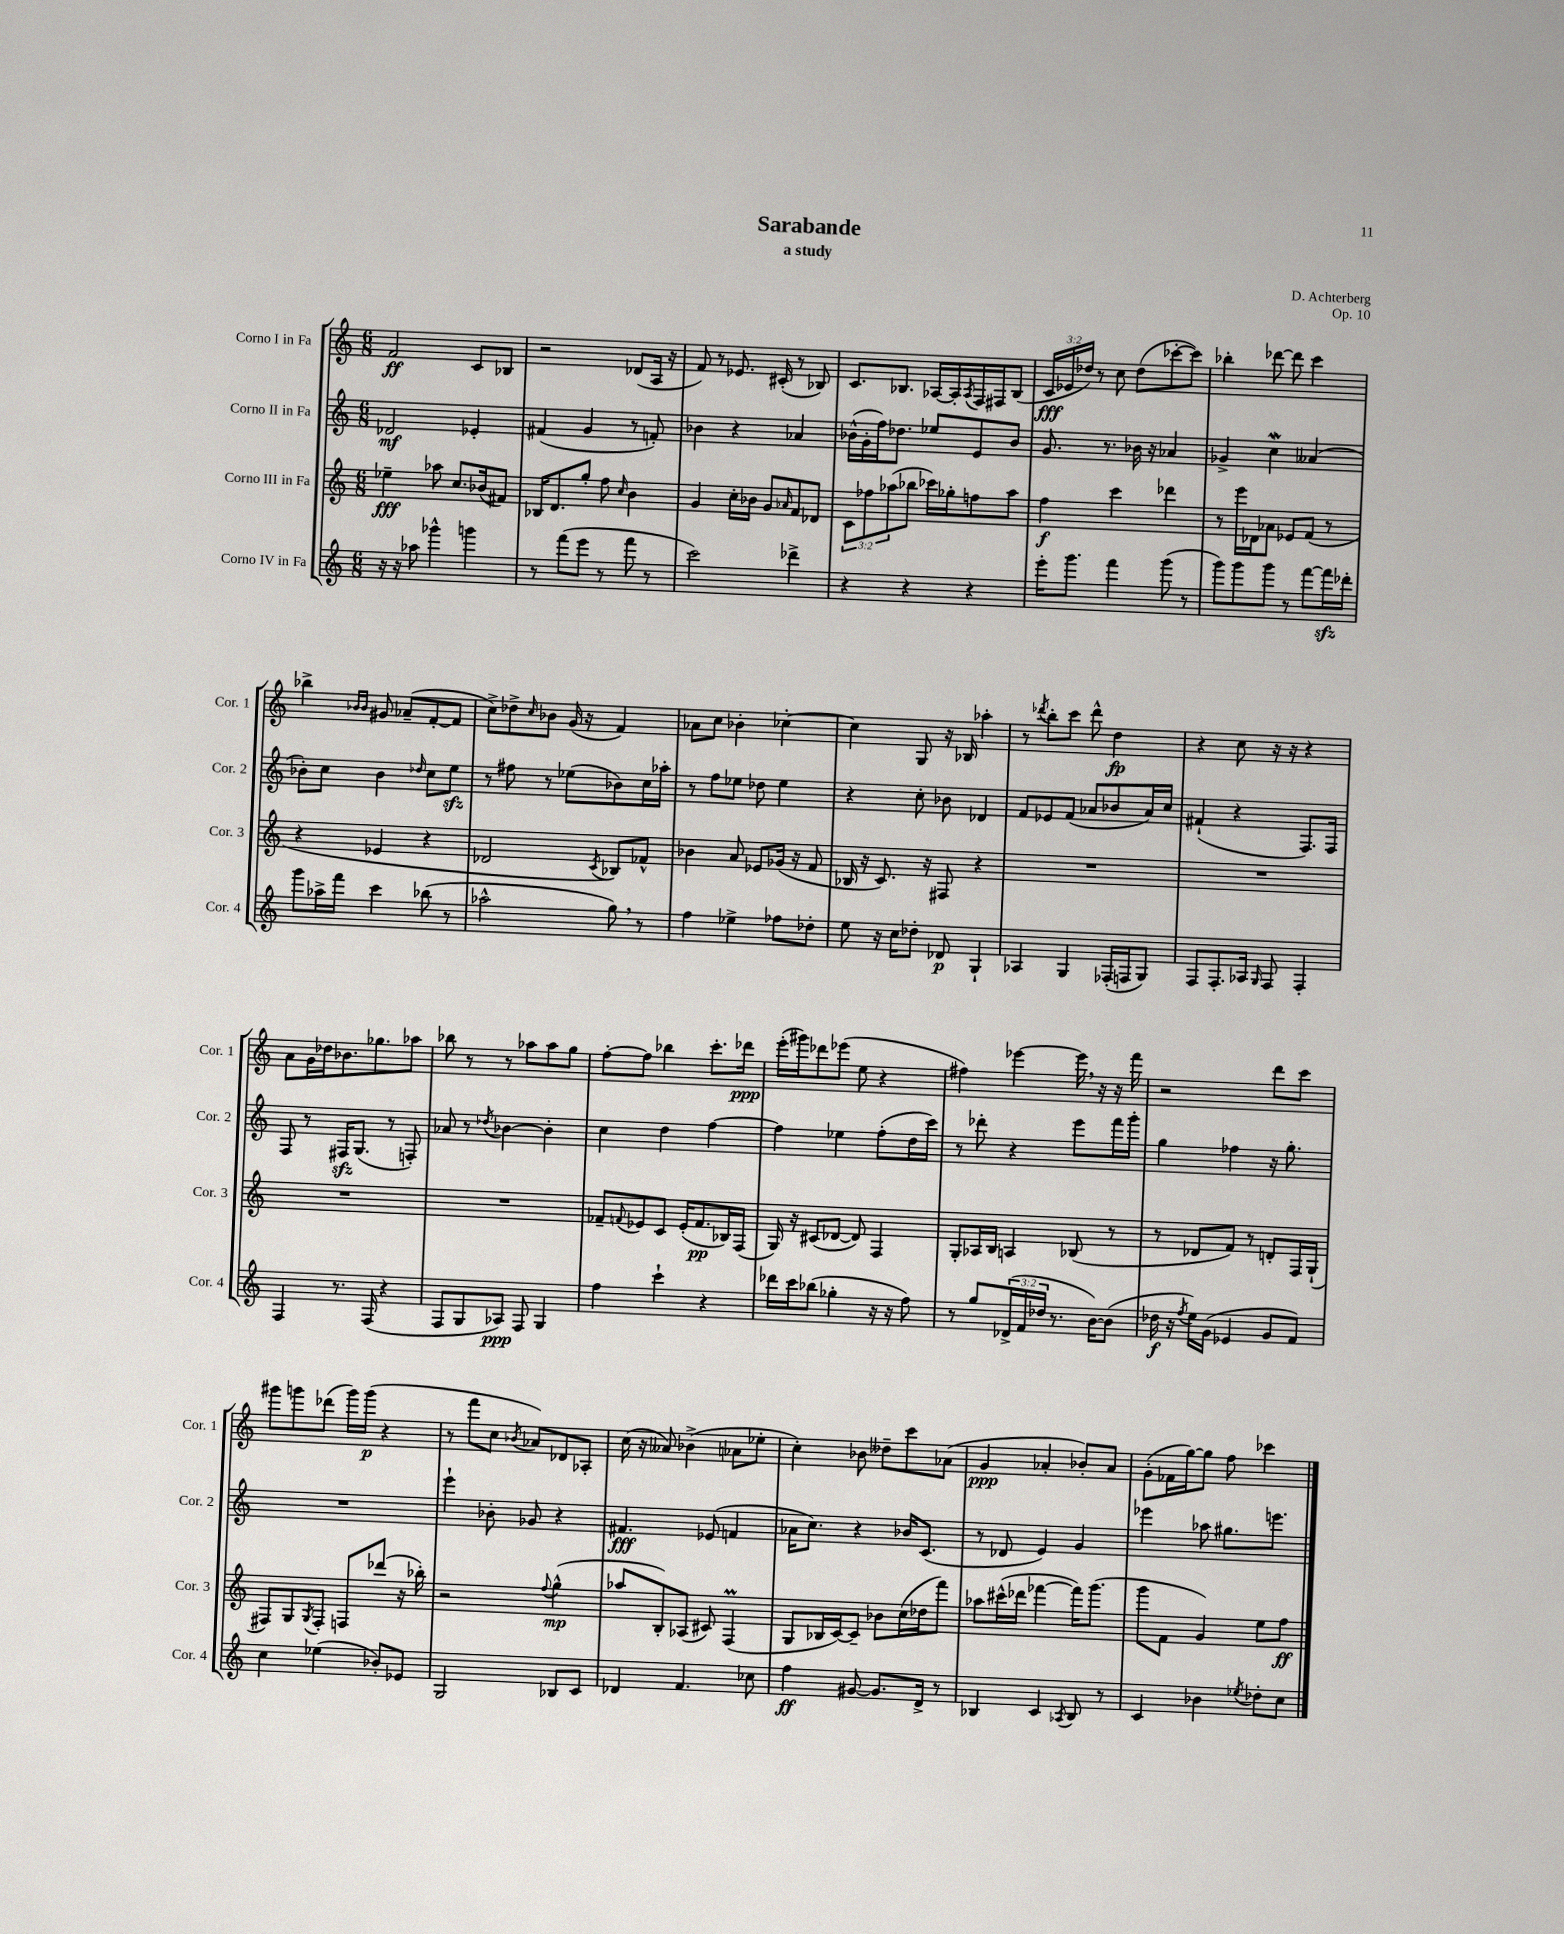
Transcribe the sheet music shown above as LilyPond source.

\header { title = "Sarabande" composer = "D. Achterberg" subtitle = "a study" opus = "Op. 10" }
<<
\new StaffGroup <<
\new Staff = "s0" \with { instrumentName = "Corno I in Fa" shortInstrumentName = "Cor. 1" } {
    \clef treble \key c \major \numericTimeSignature \time 6/8 \override Staff.TupletNumber.text = #tuplet-number::calc-fraction-text
    f'2\ff c'8 bes8 |
    r2 des'8( a16 r16 |
    f'8) r8 ees'8. cis'16-.( r8 bes8) |
    c'8. bes8. aes16~ aes16-. \acciaccatura { aes8 } f16 fis16 bes8( |
    \tuplet 3/2 { c'16\fff ees'16 des''16) } r8 c''8 des''8( ces'''8~-. ces'''8) |
    bes''4-. des'''8~ des'''8 c'''4 |
    bes''4-> \grace { bes'16 bes'16 } gis'8 aes'8--( f'8~-. f'8 |
    c''8->) des''8-> \grace { c''16 } bes'8 g'16( r16 f'4) |
    aes'8 c''8 bes'4-. ces''4~-. |
    ces''4 g8 r16 bes16 aes''4-. |
    r8 \acciaccatura { des'''8 } b''8-. c'''8 des'''8-^ d''4\fp |
    r4 c''8 r16 r16 r4 |
    a'8 g'16 des''16 bes'8. ges''8. aes''8 |
    bes''8 r8 r8 aes''8 aes''8 g''8 |
    f''8~-. f''8 bes''4 c'''8.-. des'''16\ppp |
    e'''16-.( gis'''16) des'''8 ees'''8( e''8 r4 |
    fis''4) ees'''4~ ees'''16 \breathe r16 r16 f'''16 |
    r2 d'''8 c'''8 |
    gis'''8 g'''8 des'''8( g'''16) g'''16\p( r4 |
    r8 f'''8 c''8 \acciaccatura { bes'8 } aes'8) des'8 aes8-. |
    c''16( r16 aeses'8) bes'4->( aes'8 ees''8-. |
    c''4-.) bes'8 deses''8-- c'''8 aes'8( |
    g'4\ppp aes'4-. bes'8-.) aes'8 |
    g'8-.( fes'16 g''16~) g''8 f''8 ces'''4 \bar "|." |
}
\new Staff = "s1" \with { instrumentName = "Corno II in Fa" shortInstrumentName = "Cor. 2" } {
    \clef treble \key c \major \numericTimeSignature \time 6/8
    des'2\mf ees'4-. |
    fis'4( g'4 r8 f'8-.) |
    bes'4 r4 aes'4 |
    bes'16-^( g'16-. f''16) des''8. ees''8 e'8 bes'8 |
    g'8. r8. bes'16 r16 aes'4 |
    ges'4-> c''4\mordent aeses'4( |
    bes'8-.) c''8 bes'4 \grace { des''16 } c''8 e''8\sfz |
    r8 fis''8 r8 ees''8( bes'8) c''16 aes''16-. |
    r8 f''8 ees''8 des''8 ees''4 |
    r4 c''8-. bes'8 des'4 |
    f'8 ees'8 f'8( aes'8 bes'8 aes'16) c''16 |
    fis'4-!( r4 f8.) f16 |
    f8 r8 fis16\sfz g8.( r8 f8-.) |
    aes'8 r8 \acciaccatura { des''8 } bes'4~ bes'4-. |
    c''4 d''4 f''4~ |
    f''4 ees''4 f''8-.( d''16 c'''16) |
    r8 des'''8-. r4 e'''8 f'''16 g'''16-. |
    g''4 fes''4 r16 g''8.-. |
    R2. |
    e'''4-! bes'8-. ges'8 r4 |
    fis'4.\fff ees'8( f'4 |
    aes'16 c''8.) r4 bes'16 c'8.( |
    r8 des'8 e'4) g'4 |
    ees'''4 aes''8 gis''8. e'''8. \bar "|." |
}
\new Staff = "s2" \with { instrumentName = "Corno III in Fa" shortInstrumentName = "Cor. 3" } {
    \clef treble \key c \major \numericTimeSignature \time 6/8 \override Staff.TupletNumber.text = #tuplet-number::calc-fraction-text
    ees''4--\fff aes''8 c''8. bes'16( fis'8) |
    bes16 d'8. g''8-. f''8 \grace { c''16 } b'4 |
    g'4 c''16-. bes'16 g'8 \grace { aes'16 } f'8 des'8 |
    \tuplet 3/2 { c'8 fes''8 aes''8( } bes''8 ces'''16) ges''16-. f''8 aes''8 |
    f''4\f c'''4 des'''4 |
    r8 e'''16 des'16 aes'8 ees'8 f'8( r8 |
    r4 ees'4 r4 |
    des'2 \acciaccatura { c'8 } bes8) fes'8-^ |
    bes'4 a'8 ees'8 ges'16( r16 f'8 |
    bes16 r16 c'8.) r16 fis8 r4 |
    R2. |
    R2. |
    R2. |
    R2. |
    fes'8-- \appoggiatura { f'8 } ees'8 c'8 ees'16-.( f'8.\pp bes16) f16( |
    g16) r16 cis'8( des'8~ des'8) f4 |
    g8-. aes16 b16 a4 bes8( r8 |
    r8 des'8 f'8) r8 d'8-. f16 g16-!( |
    fis8) g8 \acciaccatura { g8 } fis8-. f8 des'''8( r16 bes''16-.) |
    r2 \appoggiatura { f''8 } g''4-^\mp( |
    aes''8 b8-.) aes8( cis'8) f4\prall( |
    g8 bes16 c'16~) c'8-- bes'8 c''16( des''16 f'''8) |
    aes''8 cis'''16-^( des'''16 fes'''4~ fes'''16) g'''8.( |
    g'''8 f'8 g'4) e''8 f''8\ff \bar "|." |
}
\new Staff = "s3" \with { instrumentName = "Corno IV in Fa" shortInstrumentName = "Cor. 4" } {
    \clef treble \key c \major \numericTimeSignature \time 6/8 \override Staff.TupletNumber.text = #tuplet-number::calc-fraction-text
    r16 r16 aes''8 ges'''4-^ g'''4 |
    r8 f'''8( e'''8 r8 f'''8 r8 |
    c'''2) des'''4-> |
    r4 r4 r4 |
    e'''16-. g'''8. f'''4 g'''8( r8 |
    g'''8) g'''8 g'''8 r8 f'''8~ f'''16\sfz des'''16-. |
    g'''8 aes''16-> f'''16 c'''4 bes''8( r8 |
    aes''2-^ g''8) \breathe r8 |
    f''4 ees''4-> fes''8 des''8-. |
    e''8 r16 c''16 des''8-. des'8\p g4-! |
    aes4 g4 fes16-.( f16 g8) |
    f8 f8.-. aes16 \grace { g16 } f8 f4-. |
    f4 r8. f16( r4 |
    f8 g8 aes8\ppp) f8 g4 |
    f''4 c'''4-! r4 |
    des'''16 c'''16 bes''8( ges''4-. r16 r16 f''8) |
    r8 g''8 \tuplet 3/2 { des'16->( f'16 des''16 } r8. b'16~) b'8( |
    des''16\f r16 \acciaccatura { f''8 } e''16) g'16( ees'4 g'8 f'8) |
    c''4 ees''4( bes'8-.) ees'8 |
    g2 bes8 c'8 |
    des'4 f'4. ces''8 |
    f''4\ff gis'8~ gis'8. d'16-> r8 |
    bes4 c'4 \acciaccatura { aes8 } bes8 r8 |
    c'4 bes'4 \acciaccatura { ees''8 } des''8-. c''8 \bar "|." |
}
>>
>>
\layout { \context { \Score \remove "Bar_number_engraver" } }
